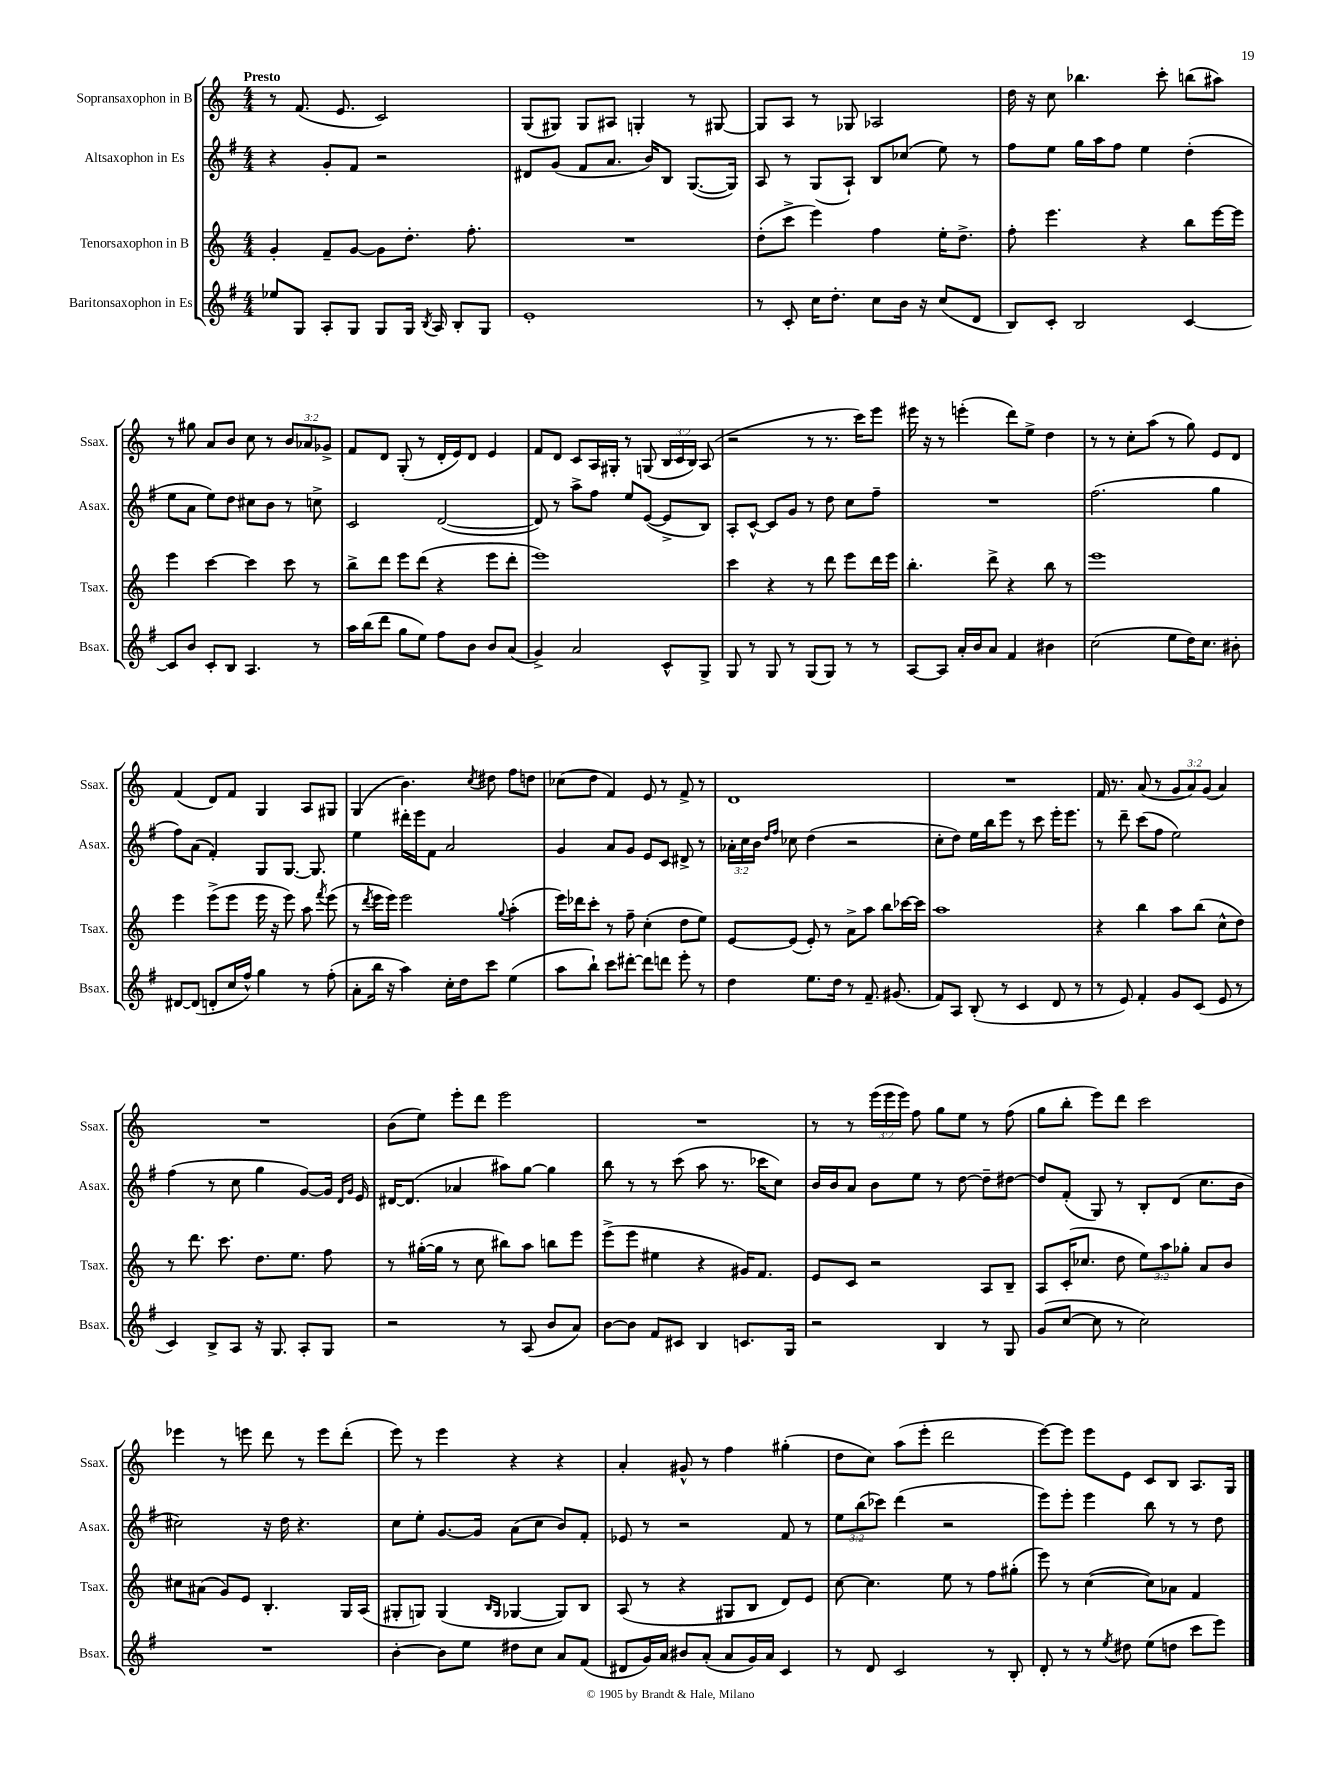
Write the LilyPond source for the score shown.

<<
\new StaffGroup <<
\new Staff = "s0" \with { instrumentName = "Sopransaxophon in B" shortInstrumentName = "Ssax." } {
    \clef treble \key c \major \numericTimeSignature \time 4/4 \override Staff.TupletNumber.text = #tuplet-number::calc-fraction-text \tempo "Presto"
    \autoBeamOff r8 f'8.( e'8. c'2) |
    g8[( gis8]) gis8[ ais8] g4-. r8 gis8~ |
    gis8[ a8] r8 ges8 aes2 |
    d''16 r16 c''8 bes''4. c'''8-. b''8[( ais''8]) |
    r8 gis''8 a'8[ b'8] c''8 r8 \tuplet 3/2 { b'8[ aes'8 ges'8]-> } |
    f'8[ d'8] g8-.( r8 d'16[-. e'16) d'8] e'4 |
    f'8[ d'8] c'8[ a16 gis16]-. r8 g8( \tuplet 3/2 { b16[ c'16 b16]) } a8( |
    r2 r8 r8. c'''16[) e'''8] |
    eis'''16 r16 r8 e'''4-.( d'''8[) e''8]-> d''4 |
    r8 r8 c''8[-. a''8]( r8 g''8) e'8[ d'8] |
    f'4( d'8[) f'8] g4 a8[ gis8] |
    g4( b'4.) \acciaccatura { c''8 } dis''8 f''8[ d''8] |
    ces''8[( d''8] f'4) e'8 r8 f'8-> r8 |
    d'1 |
    R1 |
    f'16 r8. a'8( r8 \tuplet 3/2 { g'8[ a'8) g'8]( } a'4) |
    R1 |
    b'8[( e''8]) e'''8[-. d'''8] e'''2 |
    R1 |
    r8 r8 \tuplet 3/2 { e'''16[( e'''16 e'''16]) } f''8 g''8[ e''8] r8 f''8( |
    g''8[ b''8]-. e'''8[) d'''8] c'''2 |
    ees'''4 r8 e'''8 d'''8 r8 e'''8[ d'''8]-.( |
    e'''8) r8 e'''4 r4 r4 |
    a'4-. gis'8-^ r8 f''4 gis''4-.( |
    d''8[ c''8]) a''8[( e'''8]-. d'''2 |
    e'''8[~) e'''8] e'''8[ e'8] c'8[ b8] a8.[ g16] \bar "|." |
}
\new Staff = "s1" \with { instrumentName = "Altsaxophon in Es" shortInstrumentName = "Asax." } {
    \clef treble \key g \major \numericTimeSignature \time 4/4 \override Staff.TupletNumber.text = #tuplet-number::calc-fraction-text
    \autoBeamOff r4 g'8[-. fis'8] r2 |
    dis'8[ g'8]( fis'8[ a'8.] b'16[) b8] g8.[~( g16]) |
    a8 r8 g8[( a8]-!) b8[ ces''8]( e''8) r8 |
    fis''8[ e''8] g''16[ a''16 fis''8] e''4 d''4-.( |
    e''8[ a'8] e''8[) d''8] cis''8[ b'8] r8 c''8-> |
    c'2 d'2~( |
    d'8) r8 a''8[-> fis''8] e''8[ e'8]~( e'8[-> b8]) |
    a8[-. c'8]~-^ c'8[ g'8] r8 d''8 c''8[ fis''8]-- |
    R1 |
    fis''2.( g''4 |
    fis''8[) a'8]( fis'4-.) g8[ g8.]~ g8. |
    e''4 dis'''16[-. e'''16 fis'8] a'2 |
    g'4 a'8[ g'8] e'8[ c'8] dis'8-> r8 |
    \tuplet 3/2 { aes'16[-. c''16 b'16] } \grace { d''16[ fis''16] } ces''8 d''4( r2 |
    c''8[-. d''8]) e''16[ b''16 e'''8] r8 c'''8 e'''16[-. e'''8.] |
    r8 d'''8-- c'''8[( fis''8] e''2) |
    fis''4( r8 c''8 g''4 g'8[~) g'16] \grace { d'16[ g'16] } e'16 |
    dis'16[~ dis'8.]( aes'4 ais''8[) g''8]~ g''4 |
    b''8 r8 r8 c'''8( a''8 r8. ces'''16[ c''8]) |
    b'16[ b'16 a'8] b'8[ e''8] r8 d''8~ d''8[-- dis''8]~ |
    dis''8[ fis'8]-.( g8) r8 b8[-. d'8]( c''8.[ b'16] |
    cis''2) r16 d''16 r4. |
    c''8[ e''8]-. g'8.[~ g'16] a'8[( c''8] b'8[) fis'8]-. |
    ees'8 r8 r2 fis'8 r8 |
    \tuplet 3/2 { e''8[ b''8( ces'''8]) } d'''4( r2 |
    e'''8[) e'''8]-. e'''4 b''8 r8 r8 d''8 \bar "|." |
}
\new Staff = "s2" \with { instrumentName = "Tenorsaxophon in B" shortInstrumentName = "Tsax." } {
    \clef treble \key c \major \numericTimeSignature \time 4/4 \override Staff.TupletNumber.text = #tuplet-number::calc-fraction-text
    \autoBeamOff g'4-. f'8[-- g'8]~ g'8[ d''8.]-. f''8.-. |
    R1 |
    d''8[-.( c'''8]-> e'''4) f''4 e''16[-. d''8.]-> |
    f''8-. e'''4. r4 b''8[ e'''16~ e'''16] |
    e'''4 c'''4~ c'''4 c'''8 r8 |
    b''8[-> d'''8] e'''8[ d'''8]( r4 e'''8[ d'''8]-. |
    e'''1) |
    c'''4 r4 r8 d'''8 e'''8[ d'''16 e'''16] |
    b''4.-. d'''8-> r4 b''8 r8 |
    e'''1 |
    e'''4 e'''8[->( e'''8] e'''16 r16 e'''8) a''8 \acciaccatura { f'''8 } e'''8( |
    r8 \acciaccatura { d'''8 } e'''16[ e'''16]) e'''2 \appoggiatura { g''8 } a''4-.( |
    e'''16[) des'''16 c'''8]-. r8 f''8-- c''4-.( d''8[ e''8]) |
    e'8[~ e'8]( e'8-.) r8 a'8[-> a''8] b''8[ ces'''16~ ces'''16] |
    a''1 |
    r4 b''4 a''8[ b''8]( c''8[-^ d''8]) |
    r8 d'''8. c'''8. d''8.[ e''8.] f''8 |
    r8 gis''16[~-.( gis''16] r8 c''8 bis''8[) a''8] b''8[ e'''8] |
    e'''8[->( e'''8] eis''4 r4 gis'16[) f'8.] |
    e'8[ c'8] r2 a8[ b8]-- |
    a8[ c'16-.( ces''8.] d''8 \tuplet 3/2 { e''8[) a''8 ges''8]-. } a'8[ b'8] |
    cis''8[ ais'8]( g'8[) e'8] b4.-. g16[ a16]( |
    gis8[-. g8]) g4( \grace { b16[ g16] } ges4~ ges8[) b8] |
    a8( r8 r4 gis8[ b8] d'8[) e'8] |
    c''8~ c''4. e''8 r8 f''8[ gis''8]-.( |
    e'''8) r8 c''4~( c''8[) aes'8] f'4 \bar "|." |
}
\new Staff = "s3" \with { instrumentName = "Baritonsaxophon in Es" shortInstrumentName = "Bsax." } {
    \clef treble \key g \major \numericTimeSignature \time 4/4
    \autoBeamOff ees''8[ g8] a8[-. g8] g8[ g16] \acciaccatura { b8 } a16 b8[-. g8] |
    e'1-. |
    r8 c'8-. c''16[ d''8.]-. c''8[ b'16] r16 c''8[( d'8] |
    b8[) c'8]-. b2 c'4~ |
    c'8[ b'8] c'8[-. b8] a4. r8 |
    a''16[ b''16( d'''8] g''8[ e''8]) fis''8[ b'8] b'8[ a'8]( |
    g'4->) a'2 c'8[-^ g8]-> |
    g8 r8 g8 r8 g8[( g8]) r8 r8 |
    a8[~ a8] a'16[-. b'16 a'8] fis'4 bis'4 |
    c''2( e''8[ d''16) c''8.] bis'8-. |
    dis'8[~ dis'8]( d'8[-. c''16 fis''16]-^) g''4 r8 fis''8-.( |
    a'8[-. b''16] r16 a''4) c''16[-. d''16 c'''8] e''4( |
    a''8[ b''8]-!) c'''8[ dis'''8]~-. dis'''8[ d'''8] e'''8-. r8 |
    d''4 e''8.[ d''16] r8 fis'8.-- gis'8.( |
    fis'8[) a8] b8-.( r8 c'4 d'8 r8 |
    r8 e'8) fis'4-. g'8[ c'8]( e'8 r8 |
    c'4) b8[-> a8] r16 g8. a8[-. g8] |
    r2 r8 a8( b'8[ a'8]) |
    b'8[~ b'8] fis'8[ cis'8] b4 c'8.[ g16] |
    r2 b4 r8 g8 |
    g'8[( c''8]~ c''8 r8 c''2) |
    R1 |
    b'4~-. b'8[ e''8] dis''8[ c''8] a'8[ fis'8]( |
    dis'8[ g'16) a'16] bis'8[ a'8]-.( a'8[ g'16) a'16] c'4 |
    r8 d'8 c'2 r8 b8-. |
    d'8-. r8 r8 \acciaccatura { e''8 } dis''8 e''8[( d''8] c'''8[ e'''8]) \bar "|." |
}
>>
>>
\layout { \context { \Score \remove "Bar_number_engraver" } }
